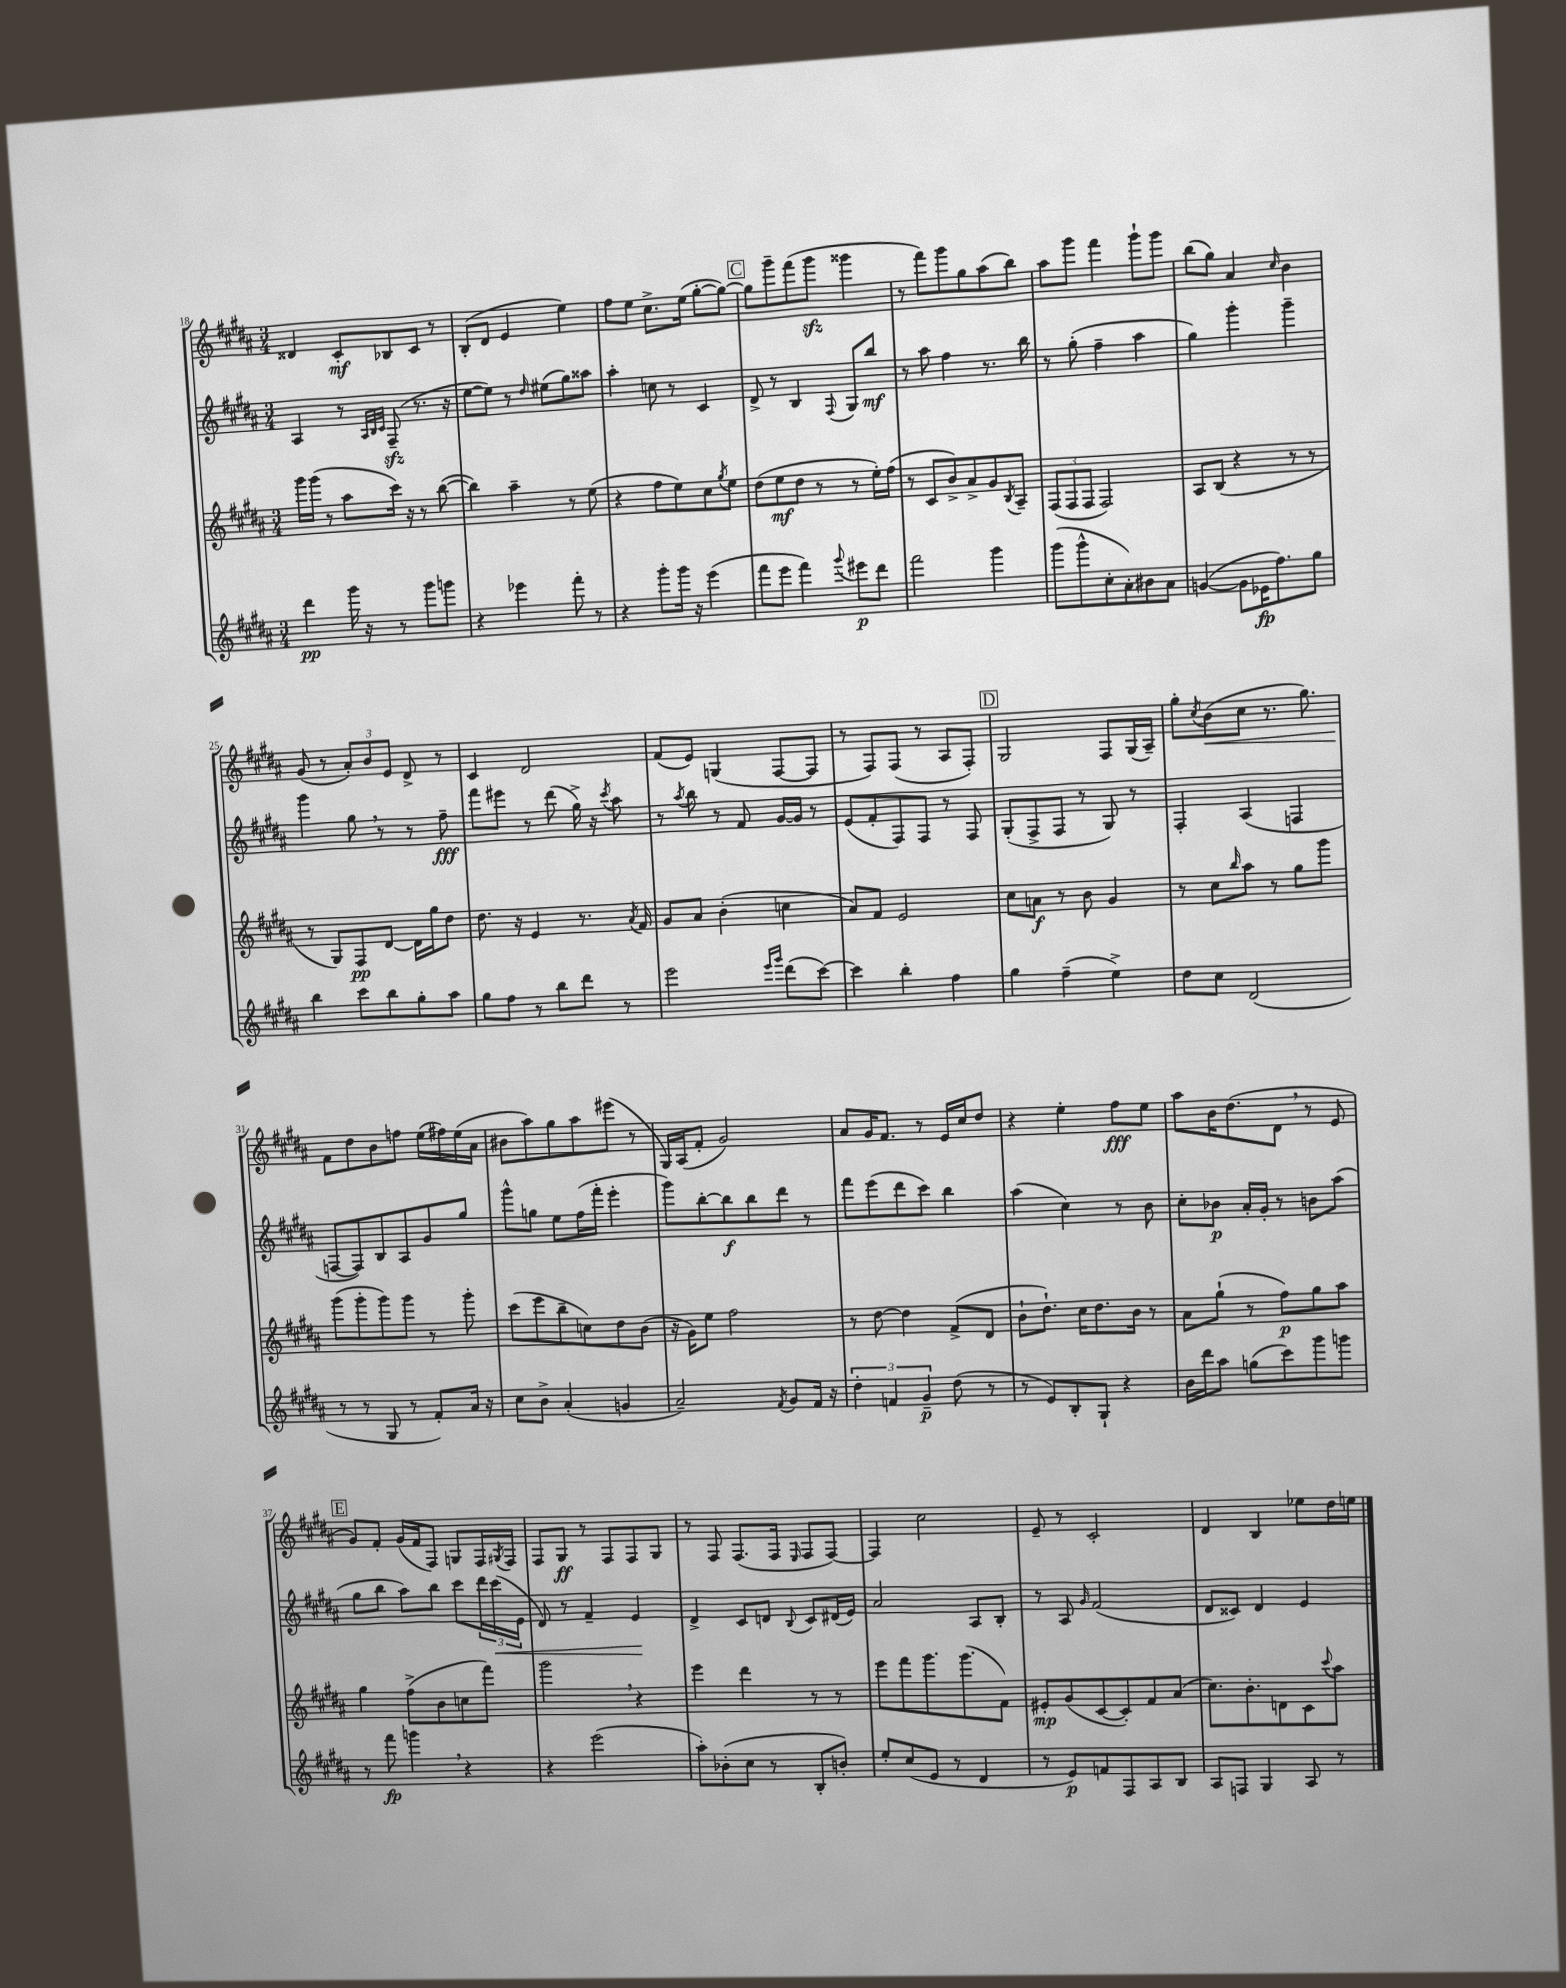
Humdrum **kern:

**kern	**kern	**kern	**kern
*staff4	*staff3	*staff2	*staff1
*clefG2	*clefG2	*clefG2	*clefG2
*k[f#c#g#d#a#]	*k[f#c#g#d#a#]	*k[f#c#g#d#a#]	*k[f#c#g#d#a#]
*M3/4	*M3/4	*M3/4	*M3/4
4ddd#	16ggg#	4A#	4d##
.	(16ggg#	.	.
.	8r	.	.
16ggg#	8aa#	8r	8c#'
16r	.	.	.
.	.	32qqA#	.
.	.	32qqB	.
.	.	32qqc#	.
8r	16ccc#)	(8F#~	8B-
.	16r	.	.
8ggg#	8r	8.r	8c#
8ggg	([8bb	.	8r
.	.	16r	.
=	=	=	=
4r	4bb])	[8ee	(8B'
.	.	8ee])	8d#
4eee-	4aa#~	8r	4e
.	.	16qqdd#	.
.	.	(8ee#	.
8fff#'	8r	8gg#)	4ee)
8r	(8ee	8aa##	.
=	=	=	=
4r	4r	4aa#'	8ff#
.	.	.	8ee
8ggg#'	8ff#	8cc	8.cc#^
16ggg#	8ee)	8r	.
16r	.	.	(16ee
(4eee	8cc#	4c#	[8gg#'
.	8qgg#	.	.
.	8ee	.	8gg#_)
=	=	=	=
8fff#	(8dd#	8d#^	8gg#]
8eee	8ee	8r	8ggg#~
4fff#)	8dd#	4B	(8fff#
.	8r	.	8ggg#
8qqggg#	.	8qqF#	.
8eee#	8r	8G#	4ggg##
8ddd#	16ee')	8bb	.
.	(16ff#	.	.
=	=	=	=
2fff#	8r	8r	8r
.	8c#	8aa#	8fff#)
.	8b^)	4ff#	8ggg#
.	8a#^	.	8gg#
4ggg#	8g#	8.r	(8aa#
.	8qB	.	.
.	8A#~	.	8bb)
.	.	16bb	.
=	=	=	=
(8ggg#	(12F#	8r	8aa#
.	12F#	.	.
8ggg#^^	.	(8gg#'	8ggg#
.	12F#	.	.
8cc#'	2F#)	4ff#~	4fff#
8a#')	.	.	.
8b#	.	4aa#	8ggg#`
8a#	.	.	8ggg#
=	=	=	=
([4g	8A#	4gg#)	(8bb
.	(8B	.	8gg#)
8g]	4r	4ggg#'	4a#
16e-	.	.	.
8.ff#)	.	.	.
.	.	.	16qqcc#
.	8r	4ggg#~	4b
8gg#	8r	.	.
=	=	=	=
4bb	8r	4ggg#	(8g#
.	8G#)	.	8r
8ccc#	8F#	8gg#	12a#')
.	.	.	12b
8bb	[8d#	8r	.
.	.	.	12e
8gg#'	16d#]	8r	8d#^
.	16gg#	.	.
8aa#	8dd#	8ff#~	8r
=	=	=	=
8gg#	8.dd#	8fff#	4c#
8ff#	.	8eee#	.
.	16r	.	.
8r	4e	8r	2d#
8bb	.	(8ddd#	.
8ddd#	8.r	16gg#^)	.
.	.	16r	.
.	.	8qccc#	.
8r	.	8aa#	.
.	8qa#	.	.
.	16f#	.	.
=	=	=	=
2eee	8g#	8r	(8f#
.	.	8qaa#	.
.	8a#	8bb	8e)
.	(4b'	8r	(4G
.	.	8f#	.
16qqeee	.	.	.
16qqggg#	.	.	.
(8ddd#	4cc	[16g#	[8F#
.	.	16g#]	.
[8ccc#)	.	8r	8F#]
=	=	=	=
4ccc#]	8a#)	(8e	8r
.	8f#	8f#'	8F#)
4bb'	2e	8F#)	(8F#
.	.	8F#	8r
4ff#	.	8r	8A#
.	.	8F#	8F#')
=	=	=	=
4gg#	8cc#	(8G#'	2G#
.	8a	8F#^	.
(4ff#~	8r	8F#	.
.	8b	8r	.
4ee^)	4g#	8G#)	8F#
.	.	8r	(16G#
.	.	.	16A#~)
=	=	=	=
8dd#	8r	4F#'	8gg#'
.	.	.	8qcc#
8cc#	8cc#	.	(8b
.	16qqbb	.	.
(2d#	8aa#	(4A#	8cc#
.	8r	.	8.r
.	8gg#	4F	.
.	.	.	8.gg#)
.	8ggg#	.	.
=	=	=	=
8r	(8ggg#	[8F	8f#
8r	8ggg#'	8F])	8dd#
8G#	8ggg#)	8B	8b
8r	8ggg#	8A#	8ff
8f#')	8r	8g#	(16ee
.	.	.	16ff#)
16a#	8ggg#'	8gg#	(16ee
16r	.	.	16a#
=	=	=	=
8cc#	(8ccc#	8ggg#^^	8b#
8b^	8eee	8gg	8aa#)
(4a#'	8bb~	8ee	8gg#
.	8cc)	(16ff#	8aa#
.	.	16fff#'	.
4g	8dd#	4eee'	(8eee#
.	(8b	.	8r
=	=	=	=
2a#~)	16r	8ggg#)	16G#)
.	16g#)	.	(16A#
.	8ee	[8bb'	8f#'
.	2ff#	8bb]	2g#)
.	.	8bb	.
8qf#	.	.	.
8g#	.	8ddd#	.
16f#	.	8r	.
16r	.	.	.
=	=	=	=
6dd#'	8r	8fff#	8a#
.	[8dd#	(8eee	16g#
6f	.	.	.
.	.	.	8.f#
.	4dd#]	8ddd#	.
6g#~	.	.	.
.	.	8ccc#)	8r
(8dd#	(8f#^	4bb	16e
.	.	.	16cc#
8r	8d#	.	8dd#
=	=	=	=
8r	8b`	(4aa#	4r
8e)	8.dd#`)	.	.
8B'	.	4cc#)	4ee'
.	16cc#	.	.
8G#`	8.dd#	.	.
4r	.	8r	8ff#
.	16b	.	.
.	8r	8b	8ee
=	=	=	=
16b	8a#	8cc#'	8aa#
16ddd#	.	.	.
8aa#	(8gg#`	8b-	16b
.	.	.	(8.dd#
(8gg	8r	16a#'	.
.	.	16g#'	.
8ccc#)	8ff#)	8r	8d#
8ggg#	8gg#	8b	8r
8ggg	8aa#	(8aa#	8e
=	=	=	=
8r	4gg#	8gg#	8g#)
8fff#	.	8bb	8f#'
4ggg	(8ff#^	8aa#)	(16g#
.	.	.	16f#
.	8b	8bb	8F#)
4r	8cc	8ccc#	8G
.	8fff#)	24ddd#	16F#
.	.	(24ccc#	.
.	.	.	8qG#
.	.	.	16F#
.	.	24e	.
=	=	=	=
4r	2ggg#	8d#)	8F#
.	.	8r	8G#
(2eee	.	4f#~	8r
.	.	.	8F#
.	4r	4e	8F#
.	.	.	8G#
=	=	=	=
8aa#')	4eee	4d#^	8r
(8b-'	.	.	8F#
8cc#	4ddd#	8c#	(8.F#
8r	.	8d	.
.	.	.	16F#
.	.	8qqB	16qqE
8B'	8r	8c#	8F#
8b')	8r	(16d#	[8F#)
.	.	16e)	.
=	=	=	=
8ee'	8eee	2a#	4F#]
(8cc#	8fff#	.	.
8e	8.ggg#	.	2cc#
8r	.	.	.
.	(8.ggg#	.	.
4d#	.	8A#	.
.	8f#)	8B'	.
=	=	=	=
8r	8e#'	8r	8e~
8e)	(8g#	8A#	8r
.	.	16qqg#	.
8f	[8c#	(2f#	2c#'
8F#	8c#'])	.	.
8A#	8f#	.	.
8B	(8a#	.	.
=	=	=	=
8A#	8.cc#)	8d#	4d#
8F	.	8c##)	.
.	8.b'	.	.
4G#	.	4d#	4B
.	8d	.	.
8A#	8c#	4e	8ee-
.	8qqccc#	.	.
8r	8aa#	.	16dd#
.	.	.	16ee
==	==	==	==
*-	*-	*-	*-
